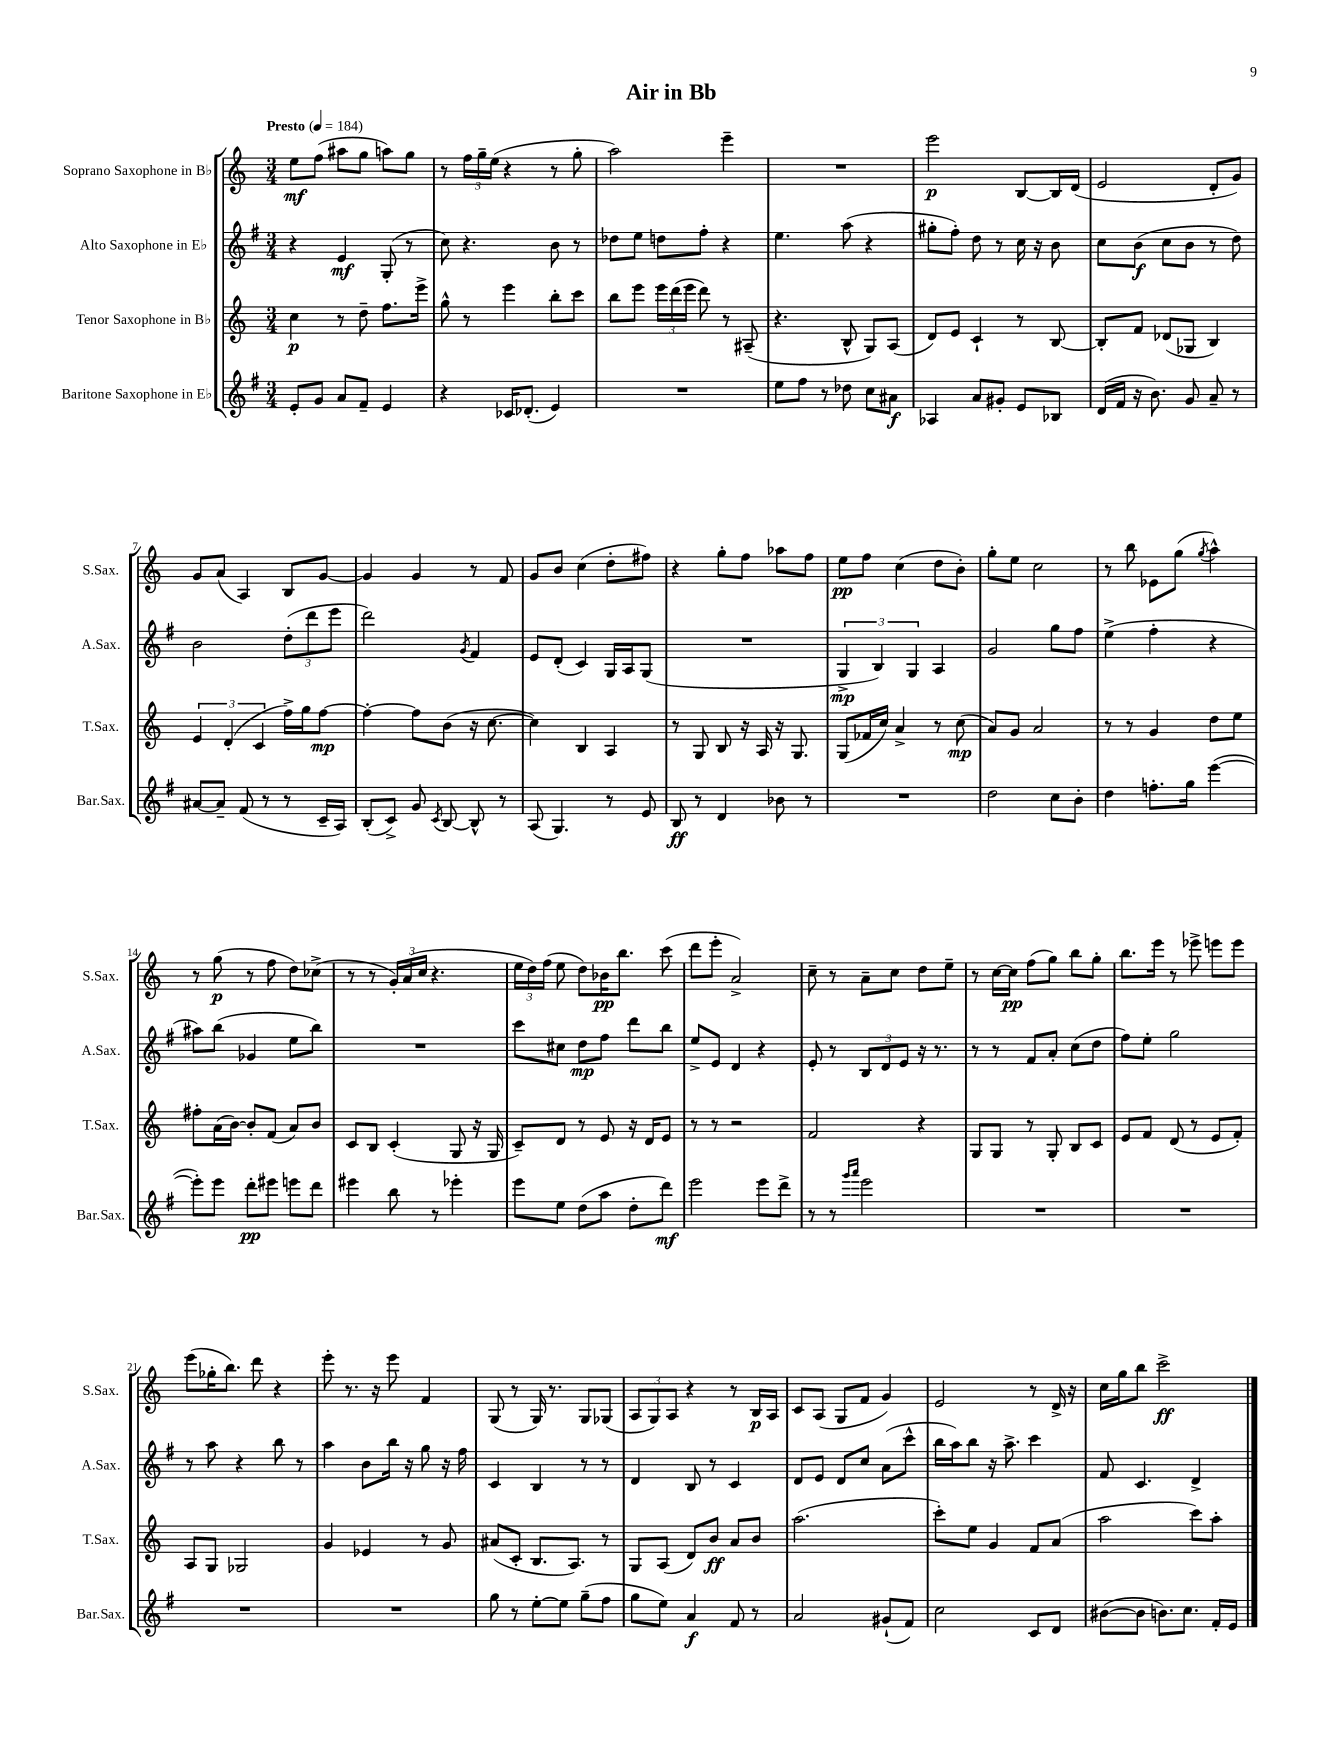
\header { title = "Air in Bb" }
<<
\new StaffGroup <<
\new Staff = "s0" \with { instrumentName = "Soprano Saxophone in Bb" shortInstrumentName = "S.Sax." } {
    \clef treble \key c \major \numericTimeSignature \time 3/4 \tempo "Presto" 4 = 184
    \autoBeamOff e''8[\mf f''8]( ais''8[ g''8] a''8[) g''8] |
    r8 \tuplet 3/2 { f''16[ g''16-- e''16]( } r4 r8 g''8-. |
    a''2) e'''4-- |
    R2. |
    e'''2\p b8[~ b16 d'16]( |
    e'2 d'8[-. g'8]) |
    g'8[ a'8]( a4) b8[ g'8]~ |
    g'4 g'4 r8 f'8 |
    g'8[ b'8] c''4( d''8[-. fis''8]) |
    r4 g''8[-. f''8] aes''8[ f''8] |
    e''8[\pp f''8] c''4( d''8[ b'8]-.) |
    g''8[-. e''8] c''2 |
    r8 b''8 ees'8[ g''8]( \acciaccatura { g''8 } a''4-^) |
    r8 g''8\p( r8 f''8 d''8[) ces''8]->( |
    r8 r8 \tuplet 3/2 { g'16[-.) a'16( c''16] } r4. |
    \tuplet 3/2 { e''16[ d''16) f''16]( } e''8 d''8[) bes'16\pp b''8.] c'''8( |
    d'''8[ e'''8]-. a'2->) |
    c''8-- r8 a'8[-- c''8] d''8[ e''8]-- |
    r8 c''16[~ c''16]\pp f''8[( g''8]) b''8[ g''8]-. |
    b''8.[ e'''16] r8 ees'''8-> e'''8[ e'''8] |
    e'''8[( ges''16-. b''8.]) d'''8 r4 |
    e'''8-. r8. r16 e'''8 f'4 |
    g8( r8 g16) r8. g8[ ges8]( |
    \tuplet 3/2 { a8[ g8) a8] } r4 r8 b16[\p a16] |
    c'8[ a8]( g8[ f'8] g'4) |
    e'2 r8 d'16-> r16 |
    c''16[ g''16 b''8] c'''2->\ff \bar "|." |
}
\new Staff = "s1" \with { instrumentName = "Alto Saxophone in Eb" shortInstrumentName = "A.Sax." } {
    \clef treble \key g \major \numericTimeSignature \time 3/4
    \autoBeamOff r4 e'4\mf g8-.( r8 |
    c''8) r4. b'8 r8 |
    des''8[ e''8] d''8[ fis''8]-. r4 |
    e''4. a''8( r4 |
    gis''8[-. fis''8]-.) d''8 r8 c''16 r16 b'8 |
    c''8[ b'8]\f( c''8[ b'8] r8 d''8) |
    b'2 \tuplet 3/2 { d''8[-.( d'''8 e'''8] } |
    d'''2) \acciaccatura { g'8 } fis'4 |
    e'8[ d'8]-.( c'4) g16[ a16 g8]( |
    R2. |
    \tuplet 3/2 { g4->\mp b4) g4 } a4 |
    g'2 g''8[ fis''8] |
    e''4->( fis''4-. r4 |
    ais''8[) b''8]( ges'4 e''8[ b''8]) |
    R2. |
    c'''8[ cis''8] d''8[\mp fis''8] d'''8[ b''8] |
    e''8[-> e'8] d'4 r4 |
    e'8-. r8 \tuplet 3/2 { b8[ d'8 e'8] } r16 r8. |
    r8 r8 fis'8[ a'8]-. c''8[( d''8] |
    fis''8[) e''8]-. g''2 |
    r8 a''8 r4 b''8 r8 |
    a''4 b'8[ b''16] r16 g''8 r16 fis''16 |
    c'4 b4 r8 r8 |
    d'4 b8 r8 c'4 |
    d'8[ e'8] d'8[ c''8] a'8[( c'''8]-^ |
    b''16[ a''16) b''8] r16 a''8.-> c'''4 |
    fis'8 c'4. d'4-> \bar "|." |
}
\new Staff = "s2" \with { instrumentName = "Tenor Saxophone in Bb" shortInstrumentName = "T.Sax." } {
    \clef treble \key c \major \numericTimeSignature \time 3/4
    \autoBeamOff c''4\p r8 d''8-- f''8.[ e'''16]-> |
    g''8-^ r8 e'''4 b''8[-. c'''8] |
    b''8[ e'''8] \tuplet 3/2 { e'''16[ d'''16( e'''16] } d'''8) r8 ais8--( |
    r4. b8-^ g8[) a8]( |
    d'8[) e'8] c'4-! r8 b8~ |
    b8[-. f'8] des'8[( ges8] b4) |
    \tuplet 3/2 { e'4 d'4-.( c'4 } f''16[->) g''16 f''8]~\mp |
    f''4~-. f''8[ b'8]( r16 c''8.~ |
    c''4) b4 a4 |
    r8 g8 b8 r16 a16 r16 g8. |
    g8[( fes'16 c''16]) a'4-> r8 c''8\mp( |
    a'8[) g'8] a'2 |
    r8 r8 g'4 d''8[ e''8] |
    fis''8[-. a'16( b'16]~) b'8[-. f'8]( a'8[) b'8] |
    c'8[ b8] c'4-.( g8 r16 g16 |
    c'8[--) d'8] r8 e'8 r16 d'16[ e'8] |
    r8 r8 r2 |
    f'2 r4 |
    g8[ g8] r8 g8-. b8[ c'8] |
    e'8[ f'8] d'8( r8 e'8[ f'8]-.) |
    a8[ g8] ges2 |
    g'4 ees'4 r8 g'8 |
    ais'8[( c'8]-. b8.[ a8.]) r8 |
    g8[ a8]( d'8[) b'8]\ff a'8[ b'8] |
    a''2.( |
    c'''8[-.) e''8] g'4 f'8[ a'8]( |
    a''2 c'''8[) a''8]-. \bar "|." |
}
\new Staff = "s3" \with { instrumentName = "Baritone Saxophone in Eb" shortInstrumentName = "Bar.Sax." } {
    \clef treble \key g \major \numericTimeSignature \time 3/4
    \autoBeamOff e'8[-. g'8] a'8[ fis'8]-- e'4 |
    r4 ces'16[ des'8.]-.( e'4) |
    R2. |
    e''8[ fis''8] r8 des''8 c''8[ ais'8]\f |
    aes4 a'8[ gis'8]-. e'8[ bes8] |
    d'16[( fis'16] r16 b'8.) g'8 a'8-- r8 |
    ais'8[~ ais'8]-- fis'8( r8 r8 c'16[-- a16]) |
    b8[-.( c'8]->) g'8 \acciaccatura { c'8 } b8~ b8-^ r8 |
    a8( g4.) r8 e'8 |
    b8\ff r8 d'4 bes'8 r8 |
    R2. |
    d''2 c''8[ b'8]-. |
    d''4 f''8.[-. g''16] e'''4~( |
    e'''8[-.) e'''8] d'''8[-.\pp eis'''8] e'''8[ d'''8] |
    eis'''4 b''8 r8 ees'''4-. |
    e'''8[ e''8] d''8[( a''8] d''8[-. d'''8]\mf) |
    e'''2 e'''8[ d'''8]-> |
    r8 r8 \grace { g'''16[ a'''16] } e'''2 |
    R2. |
    R2. |
    R2. |
    R2. |
    g''8 r8 e''8[~-. e''8] g''8[--( fis''8] |
    g''8[ e''8]) a'4\f fis'8 r8 |
    a'2 gis'8[-!( fis'8]) |
    c''2 c'8[ d'8] |
    bis'8[~( bis'8] b'8.[) c''8.] fis'16[-. e'16] \bar "|." |
}
>>
>>
